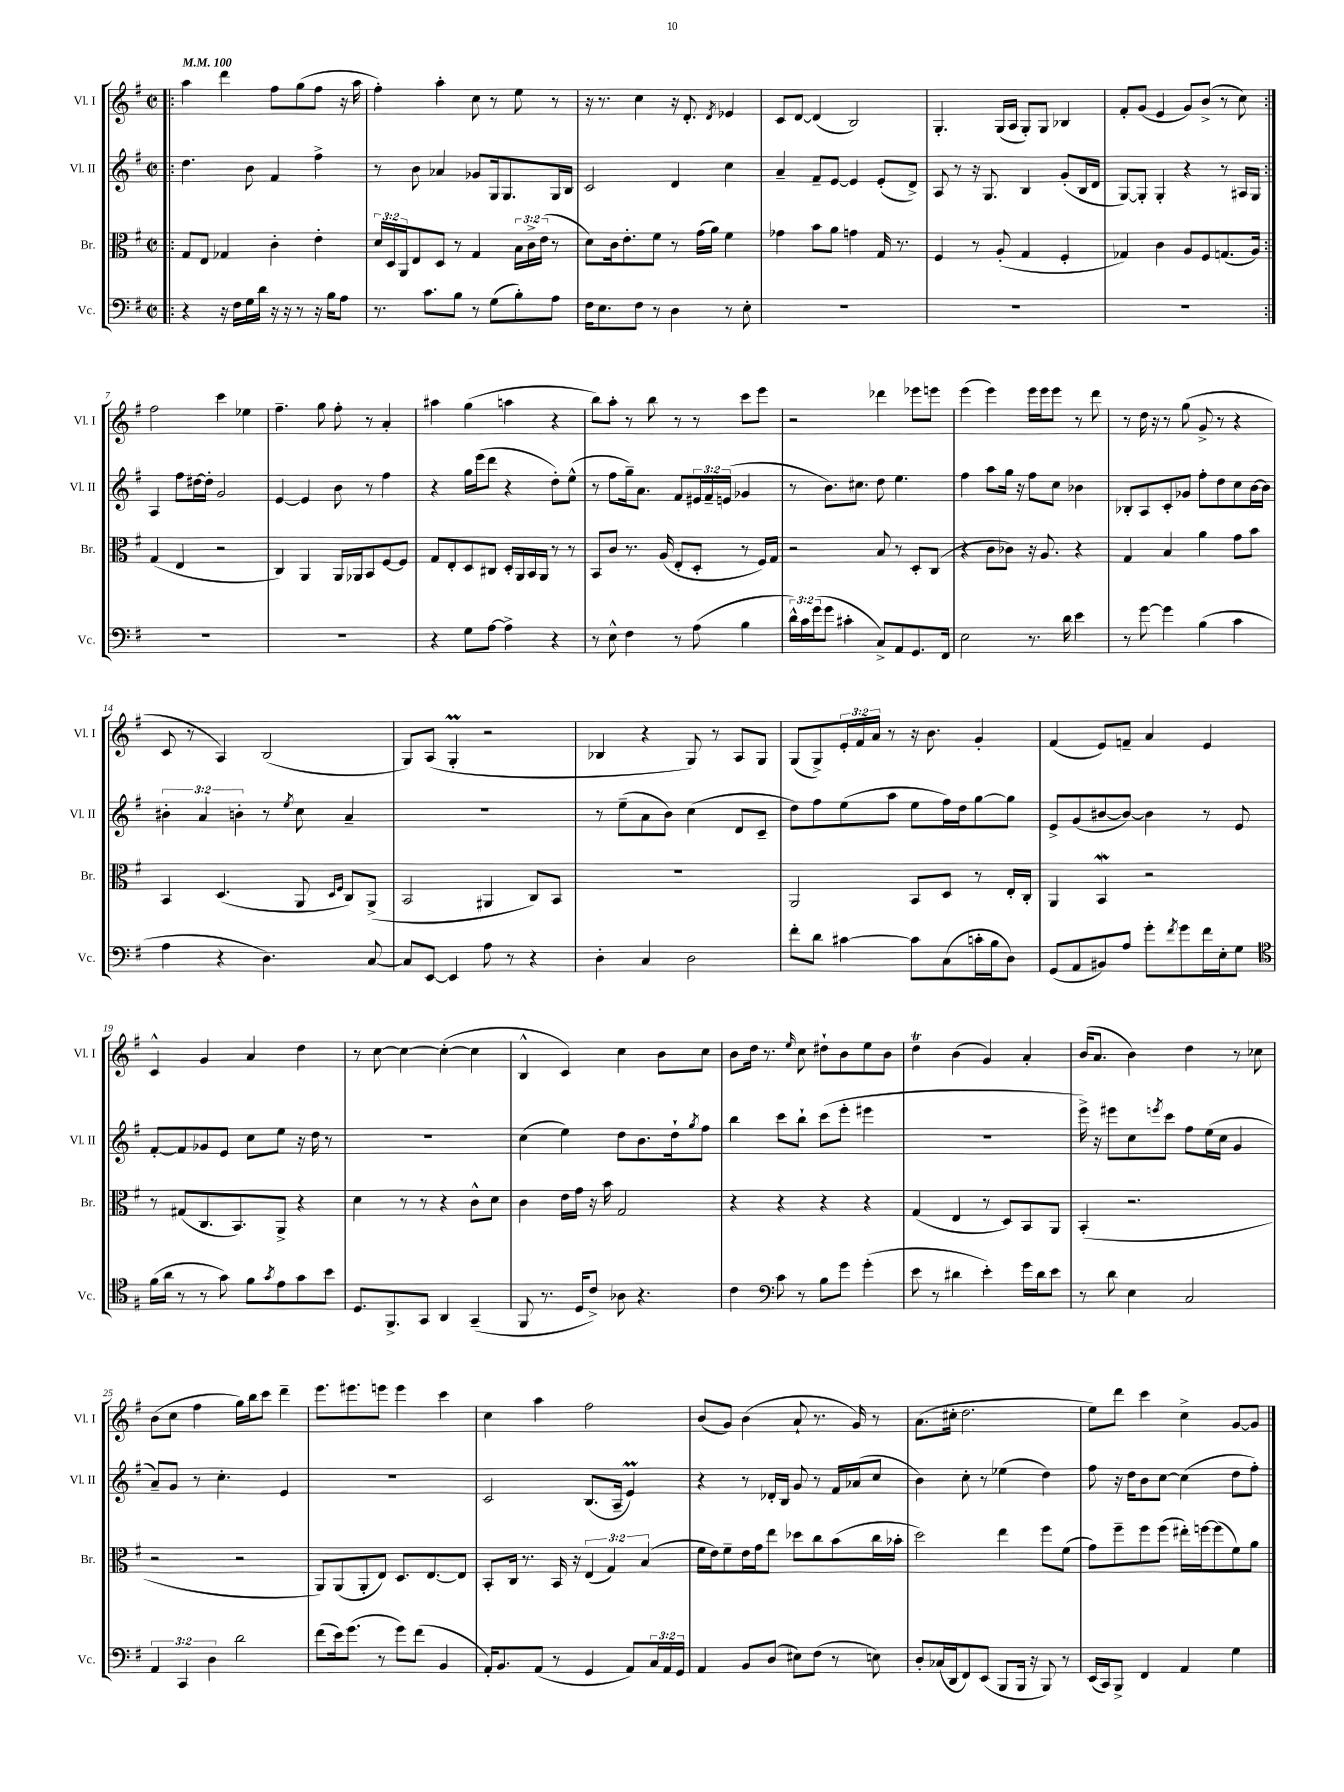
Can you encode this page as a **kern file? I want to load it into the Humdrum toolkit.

**kern	**kern	**kern	**kern
*staff4	*staff3	*staff2	*staff1
*clefF4	*clefC3	*clefG2	*clefG2
*k[f#]	*k[f#]	*k[f#]	*k[f#]
*M2/2	*M2/2	*M2/2	*M2/2
*met(c|)	*met(c|)	*met(c|)	*met(c|)
*MM100	*MM100	*MM100	*MM100
=!|:	=!|:	=!|:	=!|:
4r	8G	4.dd	4aa
.	8E	.	.
16r	4G-	.	4ddd
16F#	.	.	.
16G	.	8b	.
16d	.	.	.
16r	4c'	4f#	8ff#
16r	.	.	.
8r	.	.	(8gg
16r	4e'	4ff#^	8ff#
16B	.	.	.
8A	.	.	16r
.	.	.	16aa
=	=	=	=
8.r	24d	8r	4ff#')
.	24D	.	.
.	24AA	.	.
.	8E	8b	.
8.c	.	.	.
.	8D	4a-	4aa'
8B	8r	.	.
8r	4G	8g-	8cc
(8G	.	16G	8r
.	.	8.G	.
8B')	24B	.	8ee
.	24c^	.	.
.	(24e	.	.
8A	8r	16G	8r
.	.	16B	.
=	=	=	=
16F#	8d)	2c	16r
8.E	.	.	8.r
.	16c	.	.
.	8.e'	.	.
8F#	.	.	4cc
8r	8f#	.	.
4D	8r	4d	16r
.	.	.	8.d'
.	(16g	.	.
.	16a)	.	.
.	.	.	8qd
8r	4f#	4cc	4e-
8E'	.	.	.
=	=	=	=
1r	4g-	4a~	8c
.	.	.	[8d
.	8b	8f#~	(4d]
.	8a	[8e	.
.	4g	4e]	2B)
.	16G	(8e'	.
.	8.r	.	.
.	.	8d^)	.
=	=	=	=
1r	4F#	8A	4.G'
.	.	8r	.
.	8r	16r	.
.	.	8.G	.
.	(8A'	.	(16G
.	.	.	16A
.	4G	4B	8G')
.	.	.	8G
.	4F#'	(8g'	4B-
.	.	16B	.
.	.	16d	.
=	=	=	=
1r	4G-)	[8G)	8f#'
.	.	8G']	(8g
.	4c	4G'	4e
.	8A	4r	8g)
.	8F#	.	(8b^
.	(8.G	8r	8r
.	.	16A#	8cc)
.	16A)	16G	.
=:|!	=:|!	=:|!	=:|!
1r	(4G	4A	2ff#
.	4E	8ff#	.
.	.	[16dd#	.
.	.	16dd#']	.
.	2r	2g	4ccc
.	.	.	4ee-
=	=	=	=
1r	4C)	[4e	4.ff#~
.	4AA	4e]	.
.	.	.	8gg
.	16AA	8b	8ff#'
.	16AA-	.	.
.	8BB	8r	8r
.	[8F#	4ff#	4a'
.	8F#]	.	.
=	=	=	=
4r	8G	4r	4aa#
.	8E'	.	.
8G	8D	16gg	(4gg
.	.	(16eee	.
[8A	8C#	8ddd	.
4A^]	16D'	4r	4aa
.	16AA	.	.
.	16BB	.	.
.	16AA	.	.
4r	8r	8dd')	4r
.	8r	(8ee^^	.
=	=	=	=
8r	8BB	8r	8bb)
8E^^	8c	8ff#	8aa'
4F#	8.r	16gg~)	8r
.	.	8.a	.
.	.	.	8bb
.	(16A	.	.
8r	8E'	8f#	8r
(8A	8D'	24e#	8r
.	.	24f#~	.
.	.	(24e	.
4B	8r	4g-	8ccc
.	16F#)	.	8eee
.	16G	.	.
=	=	=	=
24d^^)	2r	8r	2r
24c	.	.	.
(24g	.	.	.
8g	.	8.b)	.
4c#'	.	.	.
.	.	8.cc#	.
8C^)	8B	8dd	4ddd-
8AA	8r	4.ee	.
8.GG	8D'	.	8eee-
.	(8C	.	8eee
16FF#	.	.	.
=	=	=	=
2E	4r	4ff#	(4eee
.	8c	8aa	4eee)
.	8c-)	16gg	.
.	.	16r	.
8.r	16r	8ff#	16eee
.	8.A	.	16eee
.	.	8cc	8eee
16d	.	.	.
4e	4r	4b-	8r
.	.	.	8ddd
=	=	=	=
8r	4G	8B-'	8r
[8g	.	8A	16dd
.	.	.	16r
4g]	4B	8c'	8r
.	.	8g-	(8gg
(4B	4a	8ff#'	8g^
.	.	8dd	8r
4c	8g	8cc	4r
.	8b	[16b	.
.	.	16b]	.
=	=	=	=
4A	4BB	6b#'	8c
.	.	.	8r
.	.	6a	.
4r	(4.D	.	4A)
.	.	6b'	.
4.D)	.	8r	(2B
.	.	8qee	.
.	8AA	8cc	.
.	16qqD	.	.
.	16qqF#	.	.
.	8C)	4a~	.
[8C	(8AA^	.	.
=	=	=	=
8C]	2BB	1r	8G)
[8EE	.	.	(8A
4EE]	.	.	4G'
8A	4AA#	.	2r
8r	.	.	.
4r	8C)	.	.
.	8BB	.	.
=	=	=	=
4D'	1r	8r	4B-
.	.	(8ee~	.
4C	.	8a	4r
.	.	8b)	.
2D	.	(4cc	8G)
.	.	.	8r
.	.	8d	8A
.	.	8c~	8G
=	=	=	=
8f#'	2AA	8dd)	(8G
8d	.	8ff#	8G^)
[4c#	.	(8ee	24e'
.	.	.	24f#
.	.	.	24a
.	.	8aa	8r
8c#]	8BB	8ee	16r
.	.	.	8.b
(8C	8D	16ff#)	.
.	.	16dd	.
16c'	8r	[8gg	4g'
16B	.	.	.
8D)	16E'	8gg]	.
.	16C'	.	.
=	=	=	=
(8GG	4AA	8e^	(4f#
8AA	.	(8g	.
8BB#)	4BB	[8b#	8e)
8A	.	8b#_)	8f~
8g'	2r	4b#]	4a
8qf#	.	.	.
8g	.	.	.
16f#	.	8r	4e
16E'	.	.	.
8G	.	8e	.
=	=	=	=
*clefC4	*	*	*
(16f#	8r	[8f#'	4c^^
16a	.	.	.
8r	(8G#	8f#]	.
8r	8.C	8g-	4g
8g)	.	8e	.
.	8.BB)	.	.
8f#	.	8cc	4a
8qg	.	.	.
8e	8AA^	8ee	.
8g	4r	16r	4dd
.	.	16dd	.
8b	.	8r	.
=	=	=	=
8.D	4d	1r	8r
.	.	.	[8cc
8.FF#^	.	.	.
.	8r	.	4cc_
8GG	8r	.	.
4AA	4r	.	(4cc'_
(4GG~	8c^^	.	4cc]
.	8d	.	.
=	=	=	=
8FF#	4c	(4cc	4B^^
8.r	.	.	.
.	16e	4ee)	4c)
16D	16g	.	.
8c^)	16r	.	.
.	16b	.	.
8A-	2G	8dd	4cc
4.r	.	8.b	.
.	.	.	8b
.	.	16dd`	.
.	.	8qgg	.
.	.	8ff#	8cc
=	=	=	=
4c	4r	4bb	8b
.	.	.	16dd
.	.	.	8.r
*clefF4	*	*	*
8c	4r	8ccc	.
.	.	.	16qqee
8r	.	8bb`	8cc
8B	4r	(8ccc	8dd#`
8g	.	8eee'	8b
(4g'	4r	4eee#	8ee
.	.	.	8b
=	=	=	=
8e	(4G	1r	4dd
8r	.	.	.
4d#	4E	.	(4b
4e')	8r	.	4g)
.	8D)	.	.
16g	8BB	.	4a'
16d#	.	.	.
8e	8AA	.	.
=	=	=	=
8r	(4BB'	16eee^)	(16b
.	.	16r	8.a
8d	.	8eee#	.
4E	2.r	8cc	4b)
.	.	8qeee	.
.	.	8ccc	.
2C	.	8ff#	4dd
.	.	(16ee	.
.	.	16cc	.
.	.	4g	8r
.	.	.	8cc-
=	=	=	=
6AA	2r	8a~)	(8b
.	.	8g	8cc
6CC	.	.	.
.	.	8r	4ff#
6D	.	.	.
.	.	4.cc'	.
2d	2r	.	16gg)
.	.	.	16bb
.	.	.	8ccc
.	.	4e	4ddd~
=	=	=	=
(8f#	8AA)	1r	8.eee
16e)	(8AA	.	.
(8.g	.	.	8.eee#
.	8AA'	.	.
8r	8E)	.	8eee
8g)	8.D	.	4eee
(8f#	.	.	.
.	[8.E	.	.
4BB	.	.	4ccc
.	8E]	.	.
=	=	=	=
16AA')	8BB'	2c	4cc
8.BB	.	.	.
.	16C	.	.
.	8.r	.	.
(8AA	.	.	4aa
8r	16BB	.	.
.	16r	.	.
4GG	(6E	(8.B	2ff#
.	6G)	.	.
.	.	16A~	.
8AA)	.	4e)	.
.	(6B	.	.
24C	.	.	.
24AA	.	.	.
24GG	.	.	.
=	=	=	=
4AA	16f#	4r	(8b
.	16e)	.	.
.	8f#~	.	8g)
8BB	16e	8r	(4b
.	16g	.	.
(8D	8ee	16d-'	.
.	.	16B	.
8E#)	8dd-	8g	8a`
(8F#	8cc	8r	8.r
8r	(8b	16f#	.
.	.	(16a-	16g)
8E)	16cc	8cc	8r
.	16b-'	.	.
=	=	=	=
8D'	2dd)	4b)	(8.a
(16C-	.	.	.
16DD	.	.	16cc#'
8FF#)	.	8cc'	2.dd
(8EE	.	8r	.
8BBB	4ee	(4ee-	.
16BBB	.	.	.
16r	.	.	.
8BBB)	8ff#	4dd)	.
8r	(8f#	.	.
=	=	=	=
(16EE	8g)	8ff#	8ee)
16CC)	.	.	.
8BBB^	8ff#~	16r	8ddd
.	.	16dd	.
4FF#	8ff#	8b	4ccc
.	(8ff#	[8cc	.
4AA	16ee#')	(4cc]	4cc^
.	[16ff	.	.
.	(8ff]	.	.
4G	8f#)	8dd	[8g
.	8a	8ff#')	8g]
==	==	==	==
*-	*-	*-	*-
